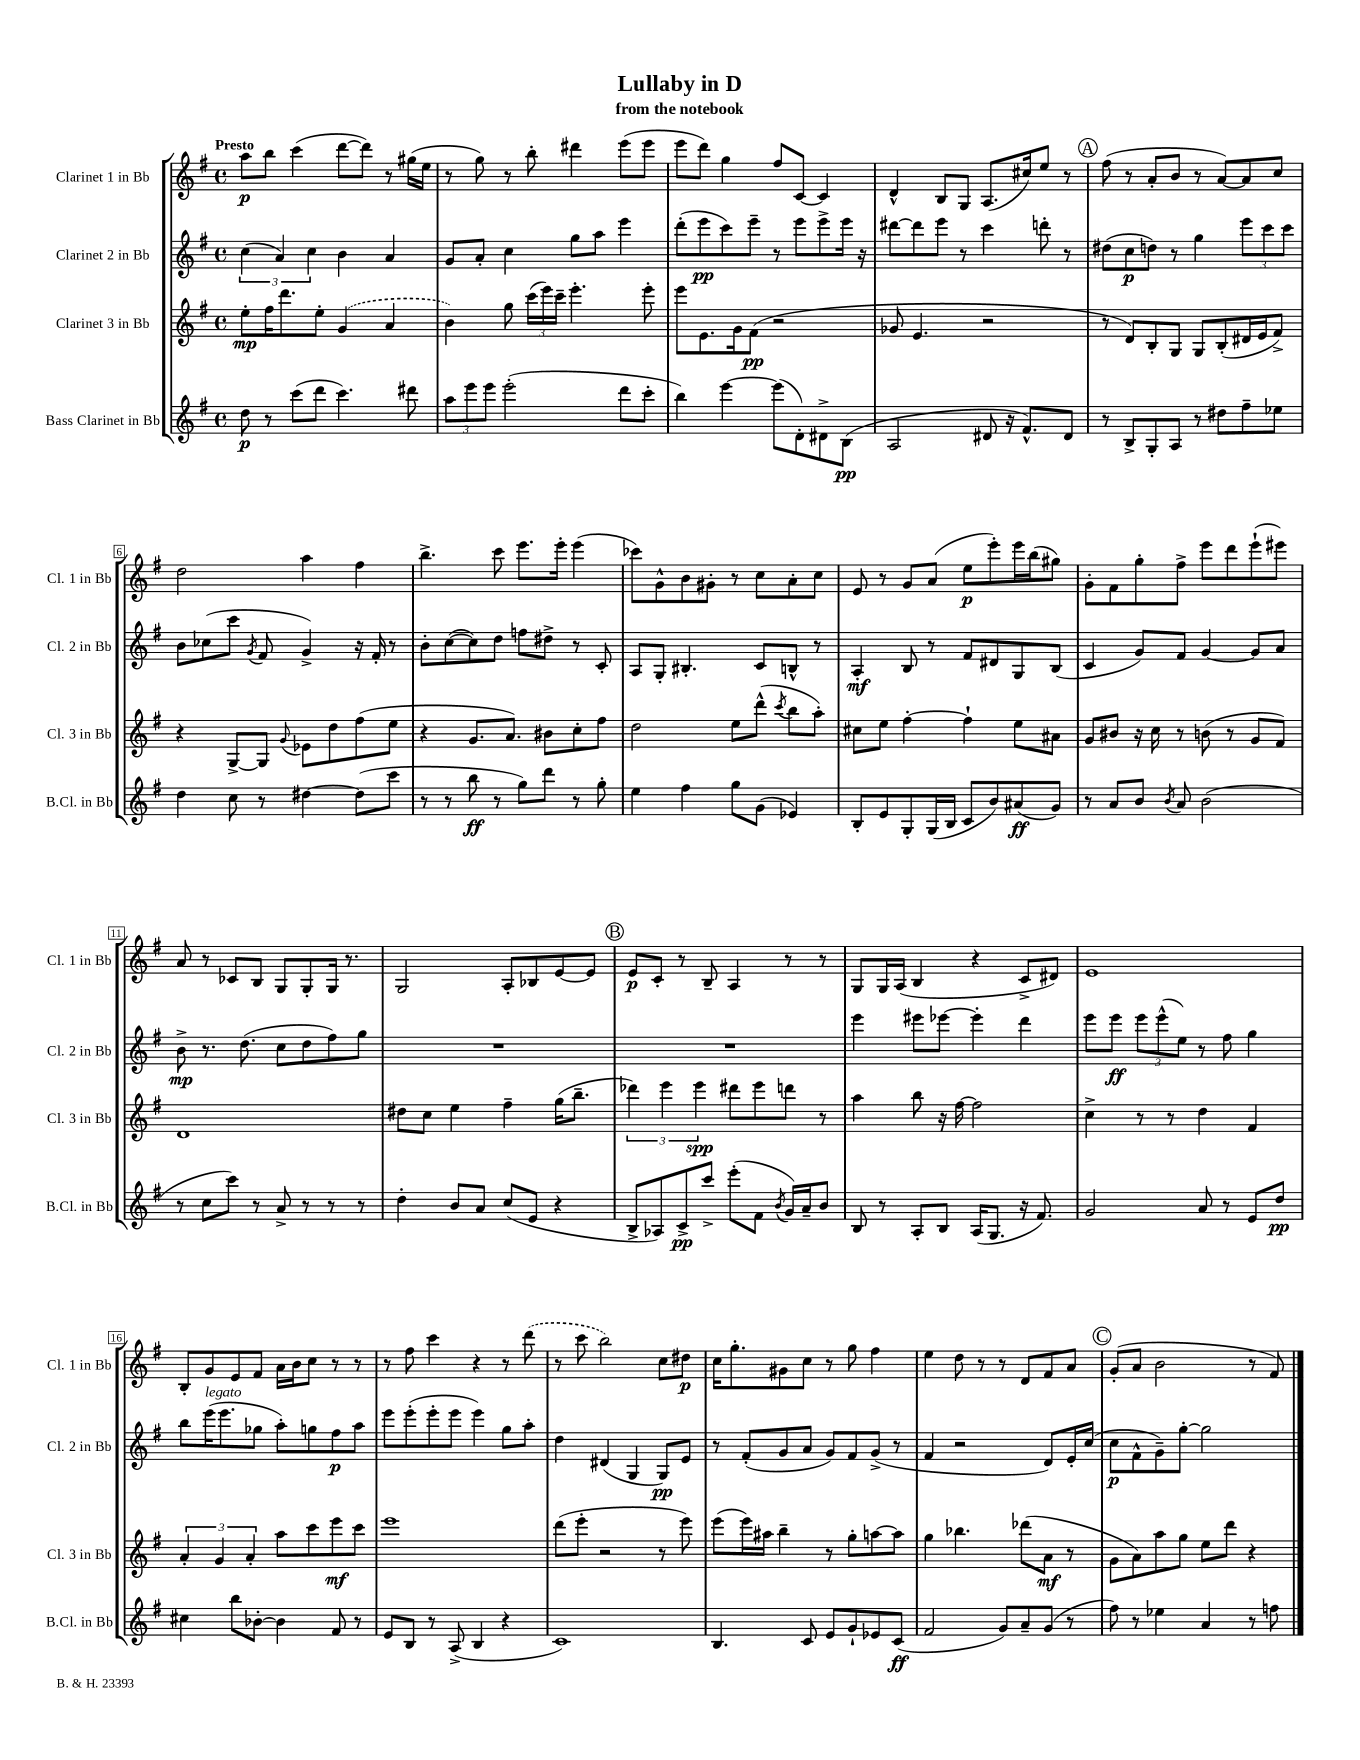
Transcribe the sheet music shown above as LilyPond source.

\header { title = "Lullaby in D" subtitle = "from the notebook" }
<<
\new StaffGroup <<
\new Staff = "s0" \with { instrumentName = "Clarinet 1 in Bb" shortInstrumentName = "Cl. 1 in Bb" } {
    \clef treble \key g \major \defaultTimeSignature \time 4/4 \tempo "Presto"
    \autoBeamOff a''8[\p b''8] c'''4( d'''8[~ d'''8]) r8 gis''16[( e''16] |
    r8 g''8) r8 b''8-. dis'''4 e'''8[( e'''8] |
    e'''8[ d'''8]) g''4 fis''8[ c'8]~ c'4 |
    d'4-^ b8[ g8] a8.[( cis''16) e''8] r8 |
    \mark \markup { \circle "A" } fis''8( r8 a'8[-. b'8] r8 a'8[~) a'8 c''8] |
    d''2 a''4 fis''4 |
    b''4.-> c'''8 e'''8.[ e'''16]-. e'''4( |
    ces'''8[) g'8-^ b'8 gis'8]-. r8 c''8[ a'8-. c''8] |
    e'8 r8 g'8[ a'8]( e''8[\p e'''8-.) e'''16 b''16( gis''8]) |
    g'8[-. fis'8 g''8-. fis''8]-> e'''8[ d'''8 e'''8-!( eis'''8]) |
    a'8 r8 ces'8[ b8] g8[ g8-. g16] r8. |
    g2 a8[-. bes8 e'8~ e'8] |
    \mark \markup { \circle "B" } e'8[\p c'8]-. r8 b8-- a4 r8 r8 |
    g8[ g16 a16]( b4 r4 c'8[-> dis'8]) |
    e'1 |
    b8[-. g'8 e'8 fis'8] a'16[ b'16 c''8] r8 r8 |
    r8 fis''8 c'''4 r4 r8 \once \slurDashed d'''8( |
    r8 c'''8 b''2) c''8[ dis''8]\p |
    c''16[ g''8.-. gis'8 c''8] r8 g''8 fis''4 |
    e''4 d''8 r8 r8 d'8[ fis'8 a'8] |
    \mark \markup { \circle "C" } g'8[-.( a'8] b'2 r8 fis'8) \bar "|." |
}
\new Staff = "s1" \with { instrumentName = "Clarinet 2 in Bb" shortInstrumentName = "Cl. 2 in Bb" } {
    \clef treble \key g \major \defaultTimeSignature \time 4/4
    \autoBeamOff \tuplet 3/2 { c''4( a'4) c''4 } b'4 a'4 |
    g'8[ a'8]-. c''4 g''8[ a''8] e'''4 |
    d'''8[-.( e'''8\pp c'''8) e'''8]-- r8 e'''8[ e'''8-> e'''16] r16 |
    dis'''8[~ dis'''8 e'''8] r8 c'''4 d'''8-. r8 |
    \mark \markup { \circle "A" } dis''8[( c''8\p d''8]) r8 g''4 \tuplet 3/2 { e'''8[ c'''8 c'''8] } |
    b'8[ ces''8( c'''8] \acciaccatura { g'8 } fis'8 g'4->) r16 fis'16-. r8 |
    b'8[-. c''8~( c''8) d''8] f''8[ dis''8]-> r8 c'8-. |
    a8[ g8]-. bis4.-. c'8[ b8]-^ r8 |
    a4-.\mf b8 r8 fis'8[ dis'8 g8 b8]( |
    c'4 g'8[) fis'8] g'4~ g'8[ a'8] |
    b'8->\mp r8. d''8.( c''8[ d''8 fis''8) g''8] |
    R1 |
    \mark \markup { \circle "B" } R1 |
    e'''4 eis'''8[ ees'''8]~ ees'''4-. d'''4 |
    e'''8[ e'''8]\ff \tuplet 3/2 { e'''8[ e'''8-^( e''8]) } r8 fis''8 g''4 |
    b''8[ e'''16^\markup { \italic "legato" }( e'''8. ges''8] a''8[-.) g''8 fis''8\p a''8] |
    e'''8[ e'''8-.( e'''8-. e'''8] e'''4) g''8[ a''8]-. |
    d''4 dis'4( g4 g8[\pp) e'8] |
    r8 fis'8[-.( g'8 a'8] g'8[) fis'8 g'8]->( r8 |
    fis'4 r2 d'8[) e'16-. c''16]( |
    \mark \markup { \circle "C" } c''8[\p fis'8-^ g'8--) g''8]~-. g''2 \bar "|." |
}
\new Staff = "s2" \with { instrumentName = "Clarinet 3 in Bb" shortInstrumentName = "Cl. 3 in Bb" } {
    \clef treble \key g \major \defaultTimeSignature \time 4/4
    \autoBeamOff e''8[-.\mp fis''16 d'''8. e''8]-. \once \slurDashed g'4( a'4 |
    b'4) g''8 \tuplet 3/2 { c'''16[( e'''16) c'''16]-- } e'''4.-. e'''8-. |
    e'''8[ e'8. g'16 fis'8]\pp( r2 |
    ges'8 e'4. r2 |
    \mark \markup { \circle "A" } r8 d'8[) b8-. g8] g8[ b8-.( dis'16 e'16 fis'8]->) |
    r4 g8[~-> g8] \appoggiatura { g'8 } ees'8[ d''8 fis''8( e''8] |
    r4 g'8.[ a'8.]) bis'8[ c''8-. fis''8] |
    d''2 e''8[ d'''8]-^( \acciaccatura { c'''8 } b''8[ a''8]-.) |
    cis''8[ e''8] fis''4~-. fis''4-! e''8[ ais'8] |
    g'8[ bis'8] r16 c''16 r8 b'8( r8 g'8[ fis'8]) |
    d'1 |
    dis''8[ c''8] e''4 fis''4-- g''16[( b''8.]-- |
    \mark \markup { \circle "B" } \tuplet 3/2 { des'''4) e'''4 e'''4\spp } dis'''8[ e'''8 d'''8] r8 |
    a''4 b''8 r16 fis''16~ fis''2 |
    c''4-> r8 r8 d''4 fis'4 |
    \tuplet 3/2 { a'4-. g'4 a'4-. } a''8[ c'''8 e'''8\mf c'''8] |
    e'''1 |
    d'''8[( e'''8]-. r2 r8 e'''8) |
    e'''8[( e'''16) ais''16] b''4-- r8 g''8[-. a''8~ a''8] |
    g''4 bes''4. des'''8[( a'8]\mf r8 |
    \mark \markup { \circle "C" } g'8[ a'8) a''8 g''8] e''8[ d'''8] r4 \bar "|." |
}
\new Staff = "s3" \with { instrumentName = "Bass Clarinet in Bb" shortInstrumentName = "B.Cl. in Bb" } {
    \clef treble \key g \major \defaultTimeSignature \time 4/4
    \autoBeamOff d''8\p r8 c'''8[( d'''8] c'''4.) dis'''8 |
    \tuplet 3/2 { a''8[ e'''8 e'''8] } e'''2-.( d'''8[ c'''8]-. |
    b''4) e'''4~ e'''8[( d'8-.) dis'8-> b8]\pp( |
    a2 dis'8 r16 fis'8.[-^) dis'8] |
    \mark \markup { \circle "A" } r8 b8[-> g8-. a8] r8 dis''8[ fis''8-- ees''8] |
    d''4 c''8 r8 dis''4~ dis''8[( c'''8] |
    r8 r8 b''8\ff r8 g''8[) d'''8] r8 g''8-. |
    e''4 fis''4 g''8[ g'8]( ees'4) |
    b8[-. e'8 g8-. g16( b16] c'8[ b'8) ais'8\ff( g'8]) |
    r8 a'8[ b'8] \acciaccatura { b'8 } a'8 b'2( |
    r8 c''8[ c'''8]) r8 a'8-> r8 r8 r8 |
    d''4-. b'8[ a'8] c''8[( e'8] r4 |
    \mark \markup { \circle "B" } b8[-> aes8) c'8->\pp c'''8]-> e'''8[-.( fis'8] \acciaccatura { b'8 } g'16[) a'16-- b'8] |
    b8 r8 a8[-. b8] a16[( g8.] r16 fis'8.) |
    g'2 a'8 r8 e'8[ d''8]\pp |
    cis''4 b''8[ bes'8]~-. bes'4 fis'8 r8 |
    e'8[ b8] r8 a8->( b4 r4 |
    c'1) |
    b4. c'8 e'8[ g'8-! ees'8 c'8]\ff( |
    fis'2 g'8[) a'8-- g'8]( r8 |
    \mark \markup { \circle "C" } fis''8) r8 ees''4 a'4 r8 f''8 \bar "|." |
}
>>
>>
\layout { \context { \Score \override BarNumber.stencil = #(make-stencil-boxer 0.1 0.3 ly:text-interface::print) } }
